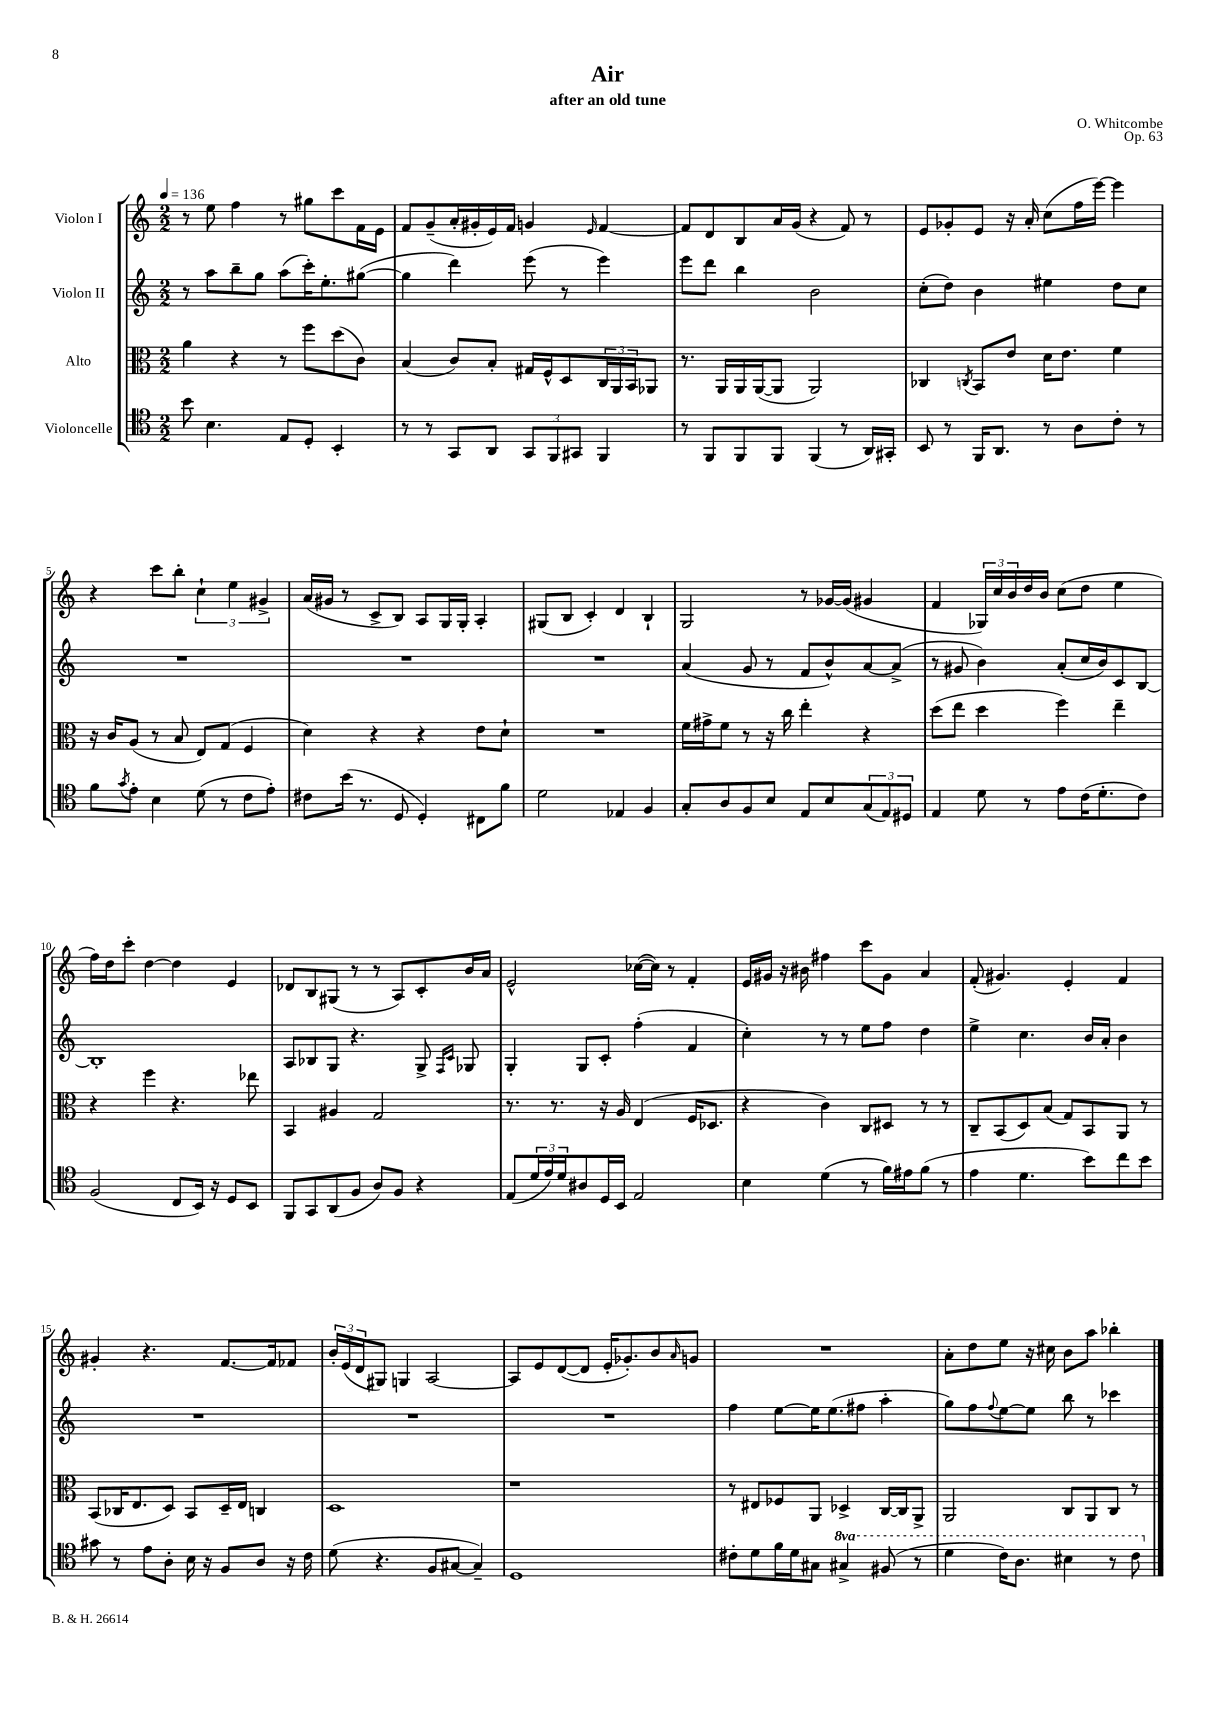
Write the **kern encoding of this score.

**kern	**kern	**kern	**kern
*staff4	*staff3	*staff2	*staff1
*clefC4	*clefC3	*clefG2	*clefG2
*k[]	*k[]	*k[]	*k[]
*M2/2	*M2/2	*M2/2	*M2/2
*MM136	*MM136	*MM136	*MM136
8b\	4a\	8r	8r
4.B\	.	8aa\L	8ee\
.	4r	8bb~\	4ff\
.	.	8gg\J	.
8E/L	8r	(8aa\L	8r
8D'/J	8ff\L	16ccc'\K)	8gg#\L
.	.	8.ee'\	.
4BB'/	(8dd\	.	8ccc\
.	8c\J)	([8gg#\J	16f\L
.	.	.	16e\JJ
=	=	=	=
8r	(4B/	4gg#\]	8f/L
8r	.	.	(8g~/
8GG/L	8c/L)	4ddd\)	16a'/L
.	.	.	16g#'/
8AA/J	8B'/J	.	16e/)
.	.	.	16f/JJ
12GG/L	16G#/LL	(8eee\	4g/
.	16F^^/J	.	.
12FF/	.	.	.
.	8D/	8r	.
12GG#/J	.	.	.
.	.	.	16qqe/
4FF/	24C/L	4eee\)	[4f/
.	24AA/	.	.
.	24BB/J	.	.
.	8AA-/J	.	.
=	=	=	=
8r	8.r	8eee\L	8f/]L
8FF/L	.	8ddd\J	8d/
.	16AA/LL	.	.
8FF/	16AA/	4bb\	8B/
.	([16AA/J	.	.
8FF/J	8AA/]J	.	16a/L
.	.	.	(16g/JJ
(4FF/	2AA/)	2b\	4r
8r	.	.	8f/)
16AA/LL)	.	.	8r
16GG#'/JJ	.	.	.
=	=	=	=
8BB/	4C-/	(8cc'\L	8e/L
8r	.	8dd\J)	8g-'/
.	8qC/	.	.
16FF/LK	8BB/L	4b\	8e/J
8.AA/J	.	.	.
.	8e/J	.	16r
.	.	.	16a'/
8r	16d\LK	4ee#\	(8cc\L
.	8.e\J	.	.
8A\L	.	.	16ff\L
.	.	.	[16eee\JJ)
8c'\J	4f\	8dd\L	4eee\]
8r	.	8cc\J	.
=	=	=	=
8f\L	16r	1r	4r
.	16c/LK	.	.
8qg/	.	.	.
8e'\J	(8A/J	.	.
4B\	8r	.	8ccc\L
.	8B/	.	8bb'\J
(8d\	8E/L)	.	6cc`\
8r	(8G/J	.	.
.	.	.	6ee\
8c\L	4F/	.	.
.	.	.	6g#^/
8e'\J)	.	.	.
=	=	=	=
8c#\L	4d\)	1r	(16a/LL
.	.	.	16g#/JJ
(16b\Jk	.	.	8r
8.r	.	.	.
.	4r	.	8c^/L
8D/	.	.	8B/J)
4D'/)	4r	.	8A/L
.	.	.	16G/L
.	.	.	16G'/JJ
8C#\L	8e\L	.	4A'/
8f\J	8d`\J	.	.
=	=	=	=
2d\	1r	1r	(8G#/L
.	.	.	8B/J
.	.	.	4c'/)
4E-/	.	.	4d/
4F/	.	.	4B`/
=	=	=	=
8G'/L	16f\LL	(4a/	2G/
.	16g#^\J	.	.
8A/	8f\J	.	.
8F/	8r	8g/	.
8B/J	16r	8r	.
.	16cc\	.	.
8E/L	4ee'\	8f/L	8r
8B/	.	8b^^/)	[16g-/LL
.	.	.	(16g-/]JJ
(12G/	4r	[8a/	4g#/
12E/)	.	.	.
.	.	(8a^/]J	.
12D#/J	.	.	.
=	=	=	=
4E/	(8dd\L	8r	4f/
.	8ee\J	8g#/	.
8d\	4dd\	4b\)	24G-/LL)
.	.	.	24cc/
.	.	.	24b/
8r	.	.	16dd/
.	.	.	16b/JJ
8e\L	4ff\)	(8a'/L	(8cc\L
(16c\K	.	16cc/L	8dd\J
8.d'\	.	16b/J)	.
.	4ee~\	8c/	4ee\
8c\J)	.	[8B/J	.
=	=	=	=
(2F/	4r	1B']	16ff\LL)
.	.	.	16dd\J
.	.	.	8ccc'\J
.	4ff\	.	[4dd\
8C/L	4.r	.	4dd\]
16BB/Jk)	.	.	.
16r	.	.	.
8D/L	.	.	4e/
8BB/J	8ee-\	.	.
=	=	=	=
8FF/L	4BB/	8A/L	8d-/L
8GG/	.	8B-/	8B/
(8AA/	4A#/	8G/J	(8G#/J
8F/J	.	4.r	8r
8A/L)	2G/	.	8r
8F/J	.	.	8A/L)
4r	.	8G^/	8c'/
.	.	16qqF/LL	.
.	.	16qqc/JJ	.
.	.	8G-/	16b/L
.	.	.	16a/JJ
=	=	=	=
(8E/L	8.r	4G'/	2e^^/
24d/L	.	.	.
24e/)	.	.	.
.	8.r	.	.
24d/J	.	.	.
8A#/	.	8G/L	.
16D/L	16r	8c'/J	.
16BB/JJ	16A/	.	.
2E/	(4E/	(4ff'\	([16cc-\LL
.	.	.	16cc-\]JJ)
.	.	.	8r
.	16F/LK	4f/	4f'/
.	8.D-/J	.	.
=	=	=	=
4B\	4r	4cc'\)	16e/LL
.	.	.	16g#/JJ
.	.	.	16r
.	.	.	16b#\
(4d\	4c\)	8r	4ff#\
.	.	8r	.
8r	8C/L	8ee\L	8ccc\L
16f\LL)	8D#/J	8ff\J	8g#\J
16e#\J	.	.	.
(8f\J	8r	4dd\	4a/
8r	8r	.	.
=	=	=	=
4e\	8C~/L	4ee^\	(8f'/
.	(8BB/	.	4.g#/)
4.d\	8D/)	4.cc\	.
.	(8B/J	.	.
.	8G/L)	.	4e'/
8b\L)	8BB/	16b/LL	.
.	.	16a'/JJ	.
8cc\	8AA/J	4b\	4f/
8b\J	8r	.	.
=	=	=	=
8g#\	(8BB/L	1r	4g#'/
8r	16C-/K	.	.
.	8.E/	.	.
8e\L	.	.	4.r
8A'\J	8D/J)	.	.
16B\	8BB/L	.	.
16r	.	.	.
8F/L	16D~/L	.	[8.f/L
.	16E/JJ	.	.
8A/J	4C/	.	.
.	.	.	16f/]k
16r	.	.	8f-/J
16c\	.	.	.
=	=	=	=
(8d\	1D	1r	24b'/LL
.	.	.	(24e/
.	.	.	24d/J
4.r	.	.	8G#/J)
.	.	.	4G/
8F/L	.	.	[2A/
[8G#/J	.	.	.
4G#~/])	.	.	.
=	=	=	=
1D	1r	1r	8A/]L
.	.	.	8e/
.	.	.	([8d/
.	.	.	8d/]J
.	.	.	16e'/LK
.	.	.	8.g-'/)
.	.	.	8b/
.	.	.	16qqa/
.	.	.	8g/J
=	=	=	=
8c#'\L	8r	4ff\	1r
8d\	8E#/L	.	.
16f\L	8F-/	[8ee\L	.
16d\J	.	.	.
8G#\J	8AA/J	16ee\]K	.
.	.	(8.ee\	.
4g#^/	4D-^/	.	.
.	.	8ff#\J	.
(8f#/	[16C/LL	4aa'\	.
.	16C/]J	.	.
8r	8AA^/J	.	.
=	=	=	=
4dd\	2AA/	8gg\L)	8a'\L
.	.	8ff\	8dd\
.	.	8qqff/	.
16cc\LK)	.	[8ee\	8ee\J
8.a\J	.	.	.
.	.	8ee\]J	16r
.	.	.	16cc#\
4b#\	8C/L	8bb\	8b\L
.	8AA/	8r	8aa\J
8r	8C/J	4ccc-\	4bb-'\
8cc\	8r	.	.
==	==	==	==
*-	*-	*-	*-
